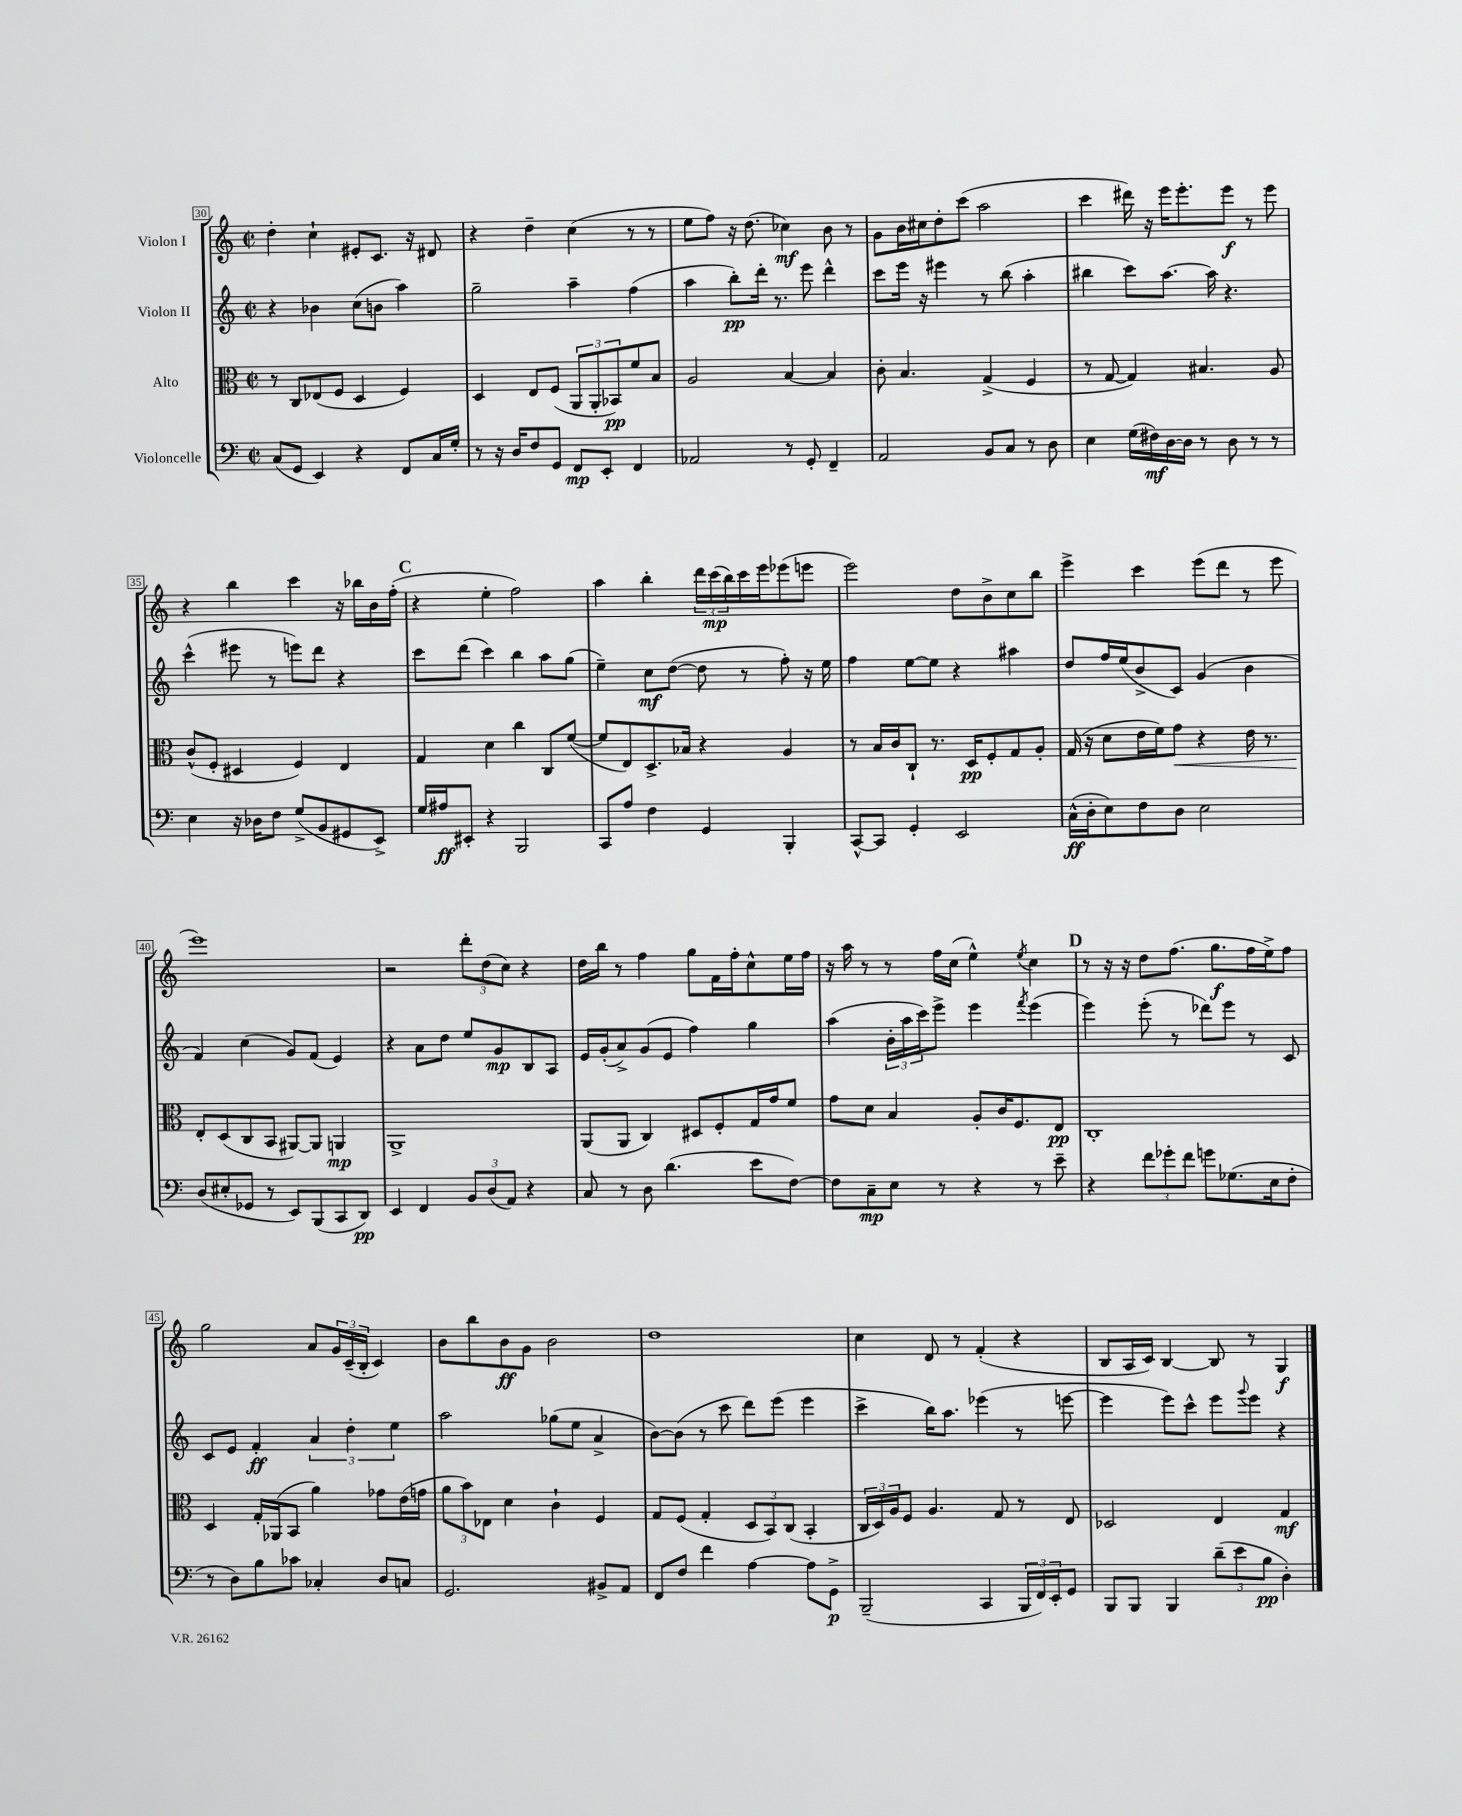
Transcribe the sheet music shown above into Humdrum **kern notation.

**kern	**kern	**kern	**kern
*staff4	*staff3	*staff2	*staff1
*clefF4	*clefC3	*clefG2	*clefG2
*k[]	*k[]	*k[]	*k[]
*M2/2	*M2/2	*M2/2	*M2/2
*met(c|)	*met(c|)	*met(c|)	*met(c|)
(8C	8r	4r	4dd'
8GG	8C	.	.
4EE)	(8E-	4b-	4cc`
.	8F	.	.
4r	4D	(8cc	8e#'
.	.	8b	8.c
8FF	4F)	4aa)	.
.	.	.	16r
16C	.	.	8d#
16G'	.	.	.
=	=	=	=
8r	4D	2gg~	4r
16r	.	.	.
16D	.	.	.
8F	8E	.	4dd~
8GG	(8F	.	.
8FF	12AA	4aa~	(4cc
.	12AA'	.	.
8EE'	.	.	.
.	12BB-)	.	.
4FF	8f	(4ff	8r
.	8B	.	8r
=	=	=	=
2AA-	2A	4aa	8ee
.	.	.	8ff)
.	.	8bb')	16r
.	.	.	(8.dd
.	.	16ddd'	.
.	.	8.r	.
8r	[4B	.	4cc-)
8GG'	.	8eee	.
4FF~	4B]	4ddd^^	8b
.	.	.	8r
=	=	=	=
2AA	8c'	8ccc	8g
.	4.B	16eee	16b
.	.	16r	16cc#
.	.	4eee#	8dd'
.	.	.	(8ccc
8BB	(4G^	8r	2aa
8C	.	(8bb	.
8r	4F	4aa'	.
8D	.	.	.
=	=	=	=
4E	8r	4bb#	4ccc
.	[8G	.	.
(16G	4G])	8ccc)	16ddd#)
16F#)	.	.	16r
[16D	.	[8.aa	16eee
16D]	.	.	8.eee'
8r	4.B#	.	.
.	.	16aa]	.
8D	.	4.r	8eee
8r	.	.	8r
8r	8A	.	8eee
=	=	=	=
4E	(8c^^	(4ccc^^	4r
.	8F'	.	.
16r	4D#	8eee#	4bb
16D-	.	.	.
8F	.	8r	.
(8G^	4F)	8eee)	4ccc
8BB	.	8ddd	.
8GG#	4E	4r	16r
.	.	.	16bb-
8EE^)	.	.	16b
.	.	.	(16ff'
=	=	=	=
16G	4G	8ccc	4r
16A#	.	.	.
8EE#'	.	(8ddd	.
4r	4d	4ccc)	4ee'
2BBB	4cc	4bb	2ff)
.	8C	8aa	.
.	([8f	(8gg	.
=	=	=	=
8CC	8f]	4ee~)	4aa
8A	8E)	.	.
4F	8.D^	8cc	4bb'
.	.	([8dd	.
.	16B-	.	.
4GG	4r	8dd]	24ddd
.	.	.	(24ccc
.	.	.	24bb)
.	.	8r	16ccc
.	.	.	16eee
4BBB'	4A	8ff')	(8eee-
.	.	16r	8eee
.	.	16ee	.
=	=	=	=
[8CC^^	8r	4ff	2eee)
8CC]	16B	.	.
.	16c	.	.
4GG'	8C`	[8ee	.
.	8.r	8ee]	.
2EE	.	4r	8dd
.	16D	.	.
.	8F'	.	8b^
.	8G	4aa#	8cc
.	8A'	.	8bb
=	=	=	=
(16C^^	(16G	8dd	4eee^
16D'	16r	.	.
8E)	8d	16ff	.
.	.	(16ee	.
8F	16e	8b^	4ccc
.	16f)	.	.
8D	8g	8c)	.
2E	4r	(4g	(8eee
.	.	.	8ddd
.	16e	4b	8r
.	8.r	.	.
.	.	.	8eee
=	=	=	=
(8D	8E'	4f)	1eee)
8E#'	(8D	.	.
8GG-	8C	(4cc	.
8r	8BB	.	.
8EE)	[8AA#)	8g)	.
(8BBB	8AA#]	(8f	.
8CC	4AA	4e)	.
8DD)	.	.	.
=	=	=	=
4EE	1AA^	4r	2r
4FF	.	8a	.
.	.	8dd	.
12BB	.	8ee	12ddd'
(12D	.	.	(12dd
.	.	8g	.
12AA)	.	.	12cc)
4r	.	8B	4r
.	.	8A	.
=	=	=	=
8C	(8AA	16e	16dd
.	.	(16g'	16bb
8r	8AA	8a^)	8r
8D	4C)	(8g	4ff
(4.d	.	8e	.
.	8D#	4ff)	8gg
.	8F'	.	16f
.	.	.	16ff'
8e	16G	4gg	8cc^^
.	16g	.	.
[8F)	8f	.	16ee
.	.	.	16ff
=	=	=	=
8F]	8g	(4aa	16r
.	.	.	16aa
8C~	8d	.	8r
8E	4B	24b'	8r
.	.	24aa	.
.	.	24ccc)	.
8r	.	8eee^	16ff
.	.	.	(16cc
4r	8A'	4eee	4ee^^)
.	16c	.	.
.	8.F	.	.
.	.	8qfff	8qee
8r	.	(4eee	4cc
8e~	8E	.	.
=	=	=	=
4r	1C'	4eee)	8r
.	.	.	16r
.	.	.	16r
12f	.	(8eee'	8dd
12g-'	.	.	.
.	.	8r	(8.ff
12f	.	.	.
8g	.	8ddd-)	.
.	.	.	8.gg
(8.G-	.	8eee	.
.	.	8r	16ff
16E	.	.	16ee^)
8F'	.	8c	8ff
=	=	=	=
8r	4D	8c	2gg
8D)	.	8e	.
8B	16G'	4f'	.
.	(16AA-	.	.
8c-	8BB	.	.
4C-'	4a)	6a	8a
.	.	.	24g
.	.	6dd'	(24c~
.	.	.	24B'
8D	8g-	.	4c)
.	.	6ee	.
8C	(16e	.	.
.	16g	.	.
=	=	=	=
2.GG	12a	2aa	8b
.	12b)	.	.
.	.	.	8bb
.	12E-	.	.
.	4d	.	8b
.	.	.	8g
.	4c`	(8gg-	2b
.	.	8ee	.
8BB#^	4F	4a^	.
8AA	.	.	.
=	=	=	=
8FF	8G	[8b)	1dd
8F	(8F	(8b]	.
4f	4G'	8r	.
.	.	8ccc	.
[4A	12D	8ddd)	.
.	12BB)	.	.
.	.	(8eee	.
.	(12C	.	.
8A]	4BB'	4eee	.
8GG^	.	.	.
=	=	=	=
(2BBB~	24C	4ccc^	4cc
.	24D)	.	.
.	24A	.	.
.	8F	.	.
.	4.A	16bb)	8d
.	.	8.aa	.
.	.	.	8r
4CC	.	(4eee-	(4f'
.	8G	.	.
24BBB	8r	8r	4r
24FF)	.	.	.
24EE'	.	.	.
8GG	8E	[8eee	.
=	=	=	=
8BBB	2D-	4eee]	8B
8BBB	.	.	16A
.	.	.	16c)
4BBB	.	8eee)	[4B
.	.	8ccc^^	.
(12d~	4E	8eee	8B]
12e	.	.	.
.	.	8qqggg	.
.	.	8eee	8r
12B	.	.	.
4D')	4G	4r	4G
==	==	==	==
*-	*-	*-	*-
